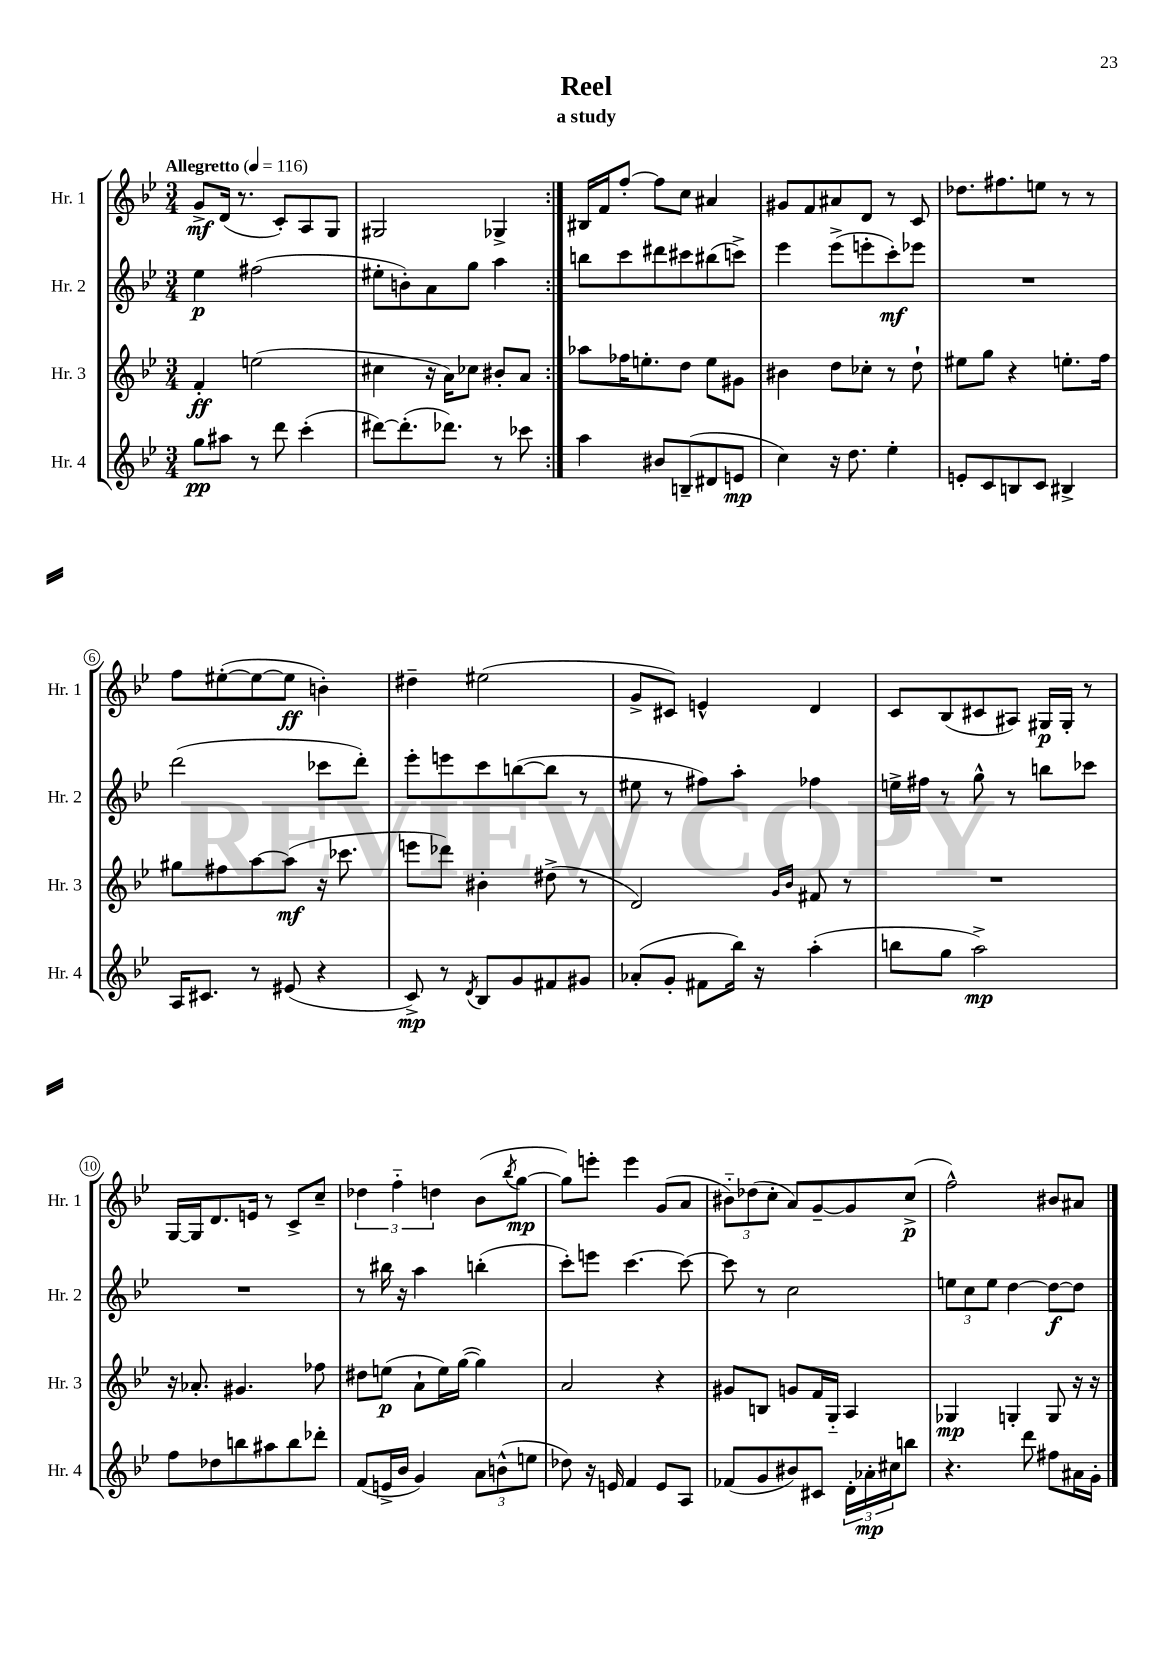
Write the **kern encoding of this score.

**kern	**dynam	**kern	**dynam	**kern	**dynam	**kern	**dynam
*part4	*part4	*part3	*part3	*part2	*part2	*part1	*part1
*staff4	*staff4	*staff3	*staff3	*staff2	*staff2	*staff1	*staff1
*I"Hr. 4	*	*I"Hr. 3	*	*I"Hr. 2	*	*I"Hr. 1	*
*I'Hr. 4	*	*I'Hr. 3	*	*I'Hr. 2	*	*I'Hr. 1	*
*clefG2	*	*clefG2	*	*clefG2	*	*clefG2	*
*k[b-e-]	*	*k[b-e-]	*	*k[b-e-]	*	*k[b-e-]	*
*M3/4	*	*M3/4	*	*M3/4	*	*M3/4	*
*MM116	*	*MM116	*	*MM116	*	*MM116	*
=1	=1	=1	=1	=1	=1	=1	=1
!	!	!	!	!	!	!LO:TX:a:B:t=Allegretto	!
8gg\L	pp	4f'/	ff	4ee-\	p	8g^/L	mf
8aa#X\J	.	.	.	.	.	(16d/Jk	.
.	.	.	.	.	.	8.r	.
8r	.	(2een\	.	(2ff#X\	.	.	.
8ddd\	.	.	.	.	.	8c'/L)	.
(4ccc'\	.	.	.	.	.	8A/	.
.	.	.	.	.	.	8G/J	.
=2	=2	=2	=2	=2	=2	=2	=2
[8ddd#X\L)	.	4cc#X\	.	8ee#X'\L	.	2G#X/	.
(8.ddd#'\]	.	.	.	8bn'\)	.	.	.
.	.	16r	.	8a\	.	.	.
8.ddd-X\J)	.	16a\KL)	.	.	.	.	.
.	.	8cc-X\J	.	8gg\J	.	.	.
8r	.	8b#X'/L	.	4aa\	.	4G-X^/	.
8ccc-X\	.	8a/J	.	.	.	.	.
=3:|!	=3:|!	=3:|!	=3:|!	=3:|!	=3:|!	=3:|!	=3:|!
4aa\	.	8aa-X\L	.	8bbn\L	.	16B#X/LL	.
.	.	.	.	.	.	16f/J	.
.	.	16ff-X\K	.	8ccc\	.	[8ff'/J	.
.	.	8.een'\	.	.	.	.	.
8b#X/L	.	.	.	8ddd#X\	.	8ff\L]	.
(8Bn~/	.	8dd\J	.	8ccc#X\	.	8cc\J	.
8d#X/	.	8ee\L	.	(8bb#X\	.	4a#X/	.
8en/J	mp	8g#X\J	.	8cccn^\J)	.	.	.
=4	=4	=4	=4	=4	=4	=4	=4
4cc\)	.	4b#X\	.	4eee-\	.	8g#X/L	.
.	.	.	.	.	.	8f/	.
16r	.	8dd\L	.	(8eee-^\L	.	8a#X/	.
8.dd\	.	.	.	.	.	.	.
.	.	8cc-X'\J	.	8eeen'\	.	8d/J	.
4ee-'\	.	8r	.	8ccc'\)	mf	8r	.
.	.	8dd`\	.	8eee-X\J	.	8c/	.
=5	=5	=5	=5	=5	=5	=5	=5
8en'/L	.	8ee#X\L	.	2.r	.	8.dd-X\L	.
8c/	.	8gg\J	.	.	.	.	.
.	.	.	.	.	.	8.ff#X\	.
8Bn/	.	4r	.	.	.	.	.
8c/J	.	.	.	.	.	8een\J	.
4B#X^/	.	8.een'\L	.	.	.	8r	.
.	.	.	.	.	.	8r	.
.	.	16ff\Jk	.	.	.	.	.
!!LO:LB:g=z
=6	=6	=6	=6	=6	=6	=6	=6
16A/KL	.	8gg#X\L	.	(2ddd\	.	8ff\L	.
8.c#X/J	.	.	.	.	.	.	.
.	.	8ff#X\	.	.	.	([8ee#X'\	.
8r	.	[8aa\	.	.	.	8ee#\_	.
(8e#X/	.	(8aa\J]	mf	.	.	8ee#\J]	ff
4r	.	16r	.	8ccc-X\L	.	4bn'\)	.
.	.	8.ccc-X\	.	.	.	.	.
.	.	.	.	8ddd'\J)	.	.	.
=7	=7	=7	=7	=7	=7	=7	=7
8c^/)	mp	8eeen\L	.	8eee-'\L	.	4dd#X~\	.
8r	.	8ddd-X\J)	.	8eeen\	.	.	.
8qd/	.	.	.	.	.	.	.
8B-/L	.	4b#X'\	.	8ccc\	.	(2ee#X\	.
8g/	.	.	.	([8bbn\	.	.	.
8f#X/	.	(8dd#X^\	.	8bb\J]	.	.	.
8g#X/J	.	8r	.	8r	.	.	.
=8	=8	=8	=8	=8	=8	=8	=8
(8a-X'/L	.	2d/)	.	8ee#X\	.	8g^/L	.
8g'/J	.	.	.	8r	.	8c#X/J)	.
8f#X\L	.	.	.	8ff#X\L)	.	4en^^/	.
16bb-\Jk)	.	.	.	8aa'\J	.	.	.
16r	.	.	.	.	.	.	.
.	.	16qqg/LL	.	.	.	.	.
.	.	16qqb-/JJ	.	.	.	.	.
(4aa'\	.	8f#X/	.	4ff-X\	.	4d/	.
.	.	8r	.	.	.	.	.
=9	=9	=9	=9	=9	=9	=9	=9
8bbn\L	.	2.r	.	16een^\LL	.	8c/L	.
.	.	.	.	16ff#X\JJ	.	.	.
8gg\J	.	.	.	8r	.	(8B-/	.
2aa^\)	mp	.	.	8gg^^\	.	8c#X/	.
.	.	.	.	8r	.	8A#X/J)	.
.	.	.	.	8bbn\L	.	16G#X/LL	p
.	.	.	.	.	.	16G#'/JJ	.
.	.	.	.	8ccc-X\J	.	8r	.
!!LO:LB:g=z
=10	=10	=10	=10	=10	=10	=10	=10
8ff\L	.	16r	.	2.r	.	[16G/LL	.
.	.	8.a-X'/	.	.	.	16G/J]	.
8dd-X\	.	.	.	.	.	8.d/	.
8bbn\	.	4.g#X/	.	.	.	.	.
.	.	.	.	.	.	16en/Jk	.
8aa#X\	.	.	.	.	.	8r	.
8bb\	.	.	.	.	.	8c^/L	.
8ddd-X'\J	.	8ff-X\	.	.	.	8cc~/J	.
=11	=11	=11	=11	=11	=11	=11	=11
(8f/L	.	8dd#X\L	.	8r	.	6dd-X\	.
16en^/L	.	(8een\J	p	16bb#X\	.	.	.
.	.	.	.	.	.	6ff\	.
16b-/JJ	.	.	.	16r	.	.	.
4g/)	.	8a`\L	.	4aa\	.	.	.
.	.	.	.	.	.	6ddn\	.
.	.	16ee\L)	.	.	.	.	.
.	.	([16gg\JJ	.	.	.	.	.
12a\L	.	4gg\])	.	(4bbn'\	.	(8b-\L	.
(12bn^^\	.	.	.	.	.	.	.
.	.	.	.	.	.	8qbb-/	.
.	.	.	.	.	.	[8gg\J	mp
12een\J	.	.	.	.	.	.	.
=12	=12	=12	=12	=12	=12	=12	=12
8dd-X\)	.	2a/	.	8ccc'\L)	.	8gg\L])	.
16r	.	.	.	8eeen\J	.	8eeen'\J	.
16en/	.	.	.	.	.	.	.
4f/	.	.	.	[4.ccc\	.	4eee\	.
8e/L	.	4r	.	.	.	(8g/L	.
8A/J	.	.	.	8ccc\_	.	8a/J	.
=13	=13	=13	=13	=13	=13	=13	=13
(8f-X/L	.	8g#X/L	.	8ccc\]	.	12b#X\L)	.
.	.	.	.	.	.	(12dd-X\	.
8g/	.	8Bn/J	.	8r	.	.	.
.	.	.	.	.	.	12cc'\J	.
8b#X/)	.	8gn/L	.	2cc\	.	8a/L)	.
8c#X/J	.	16f/L	.	.	.	[8g~/	.
.	.	16G/JJ	.	.	.	.	.
24d'\LL	.	4A/	.	.	.	8g/]	.
24a-X'\	mp	.	.	.	.	.	.
24cc#X\J	.	.	.	.	.	.	.
8bbn\J	.	.	.	.	.	(8cc^/J	p
=14	=14	=14	=14	=14	=14	=14	=14
4.r	.	4G-X/	mp	12een\L	.	2ff^^\)	.
.	.	.	.	12cc\	.	.	.
.	.	.	.	12ee\J	.	.	.
.	.	4Gn'/	.	[4dd\	.	.	.
8ddd\	.	.	.	.	.	.	.
8ff#X\L	.	8G/	.	8dd\L_	f	8b#X/L	.
16a#X\L	.	16r	.	8dd\J]	.	8a#X/J	.
16g'\JJ	.	16r	.	.	.	.	.
==	==	==	==	==	==	==	==
*-	*-	*-	*-	*-	*-	*-	*-
